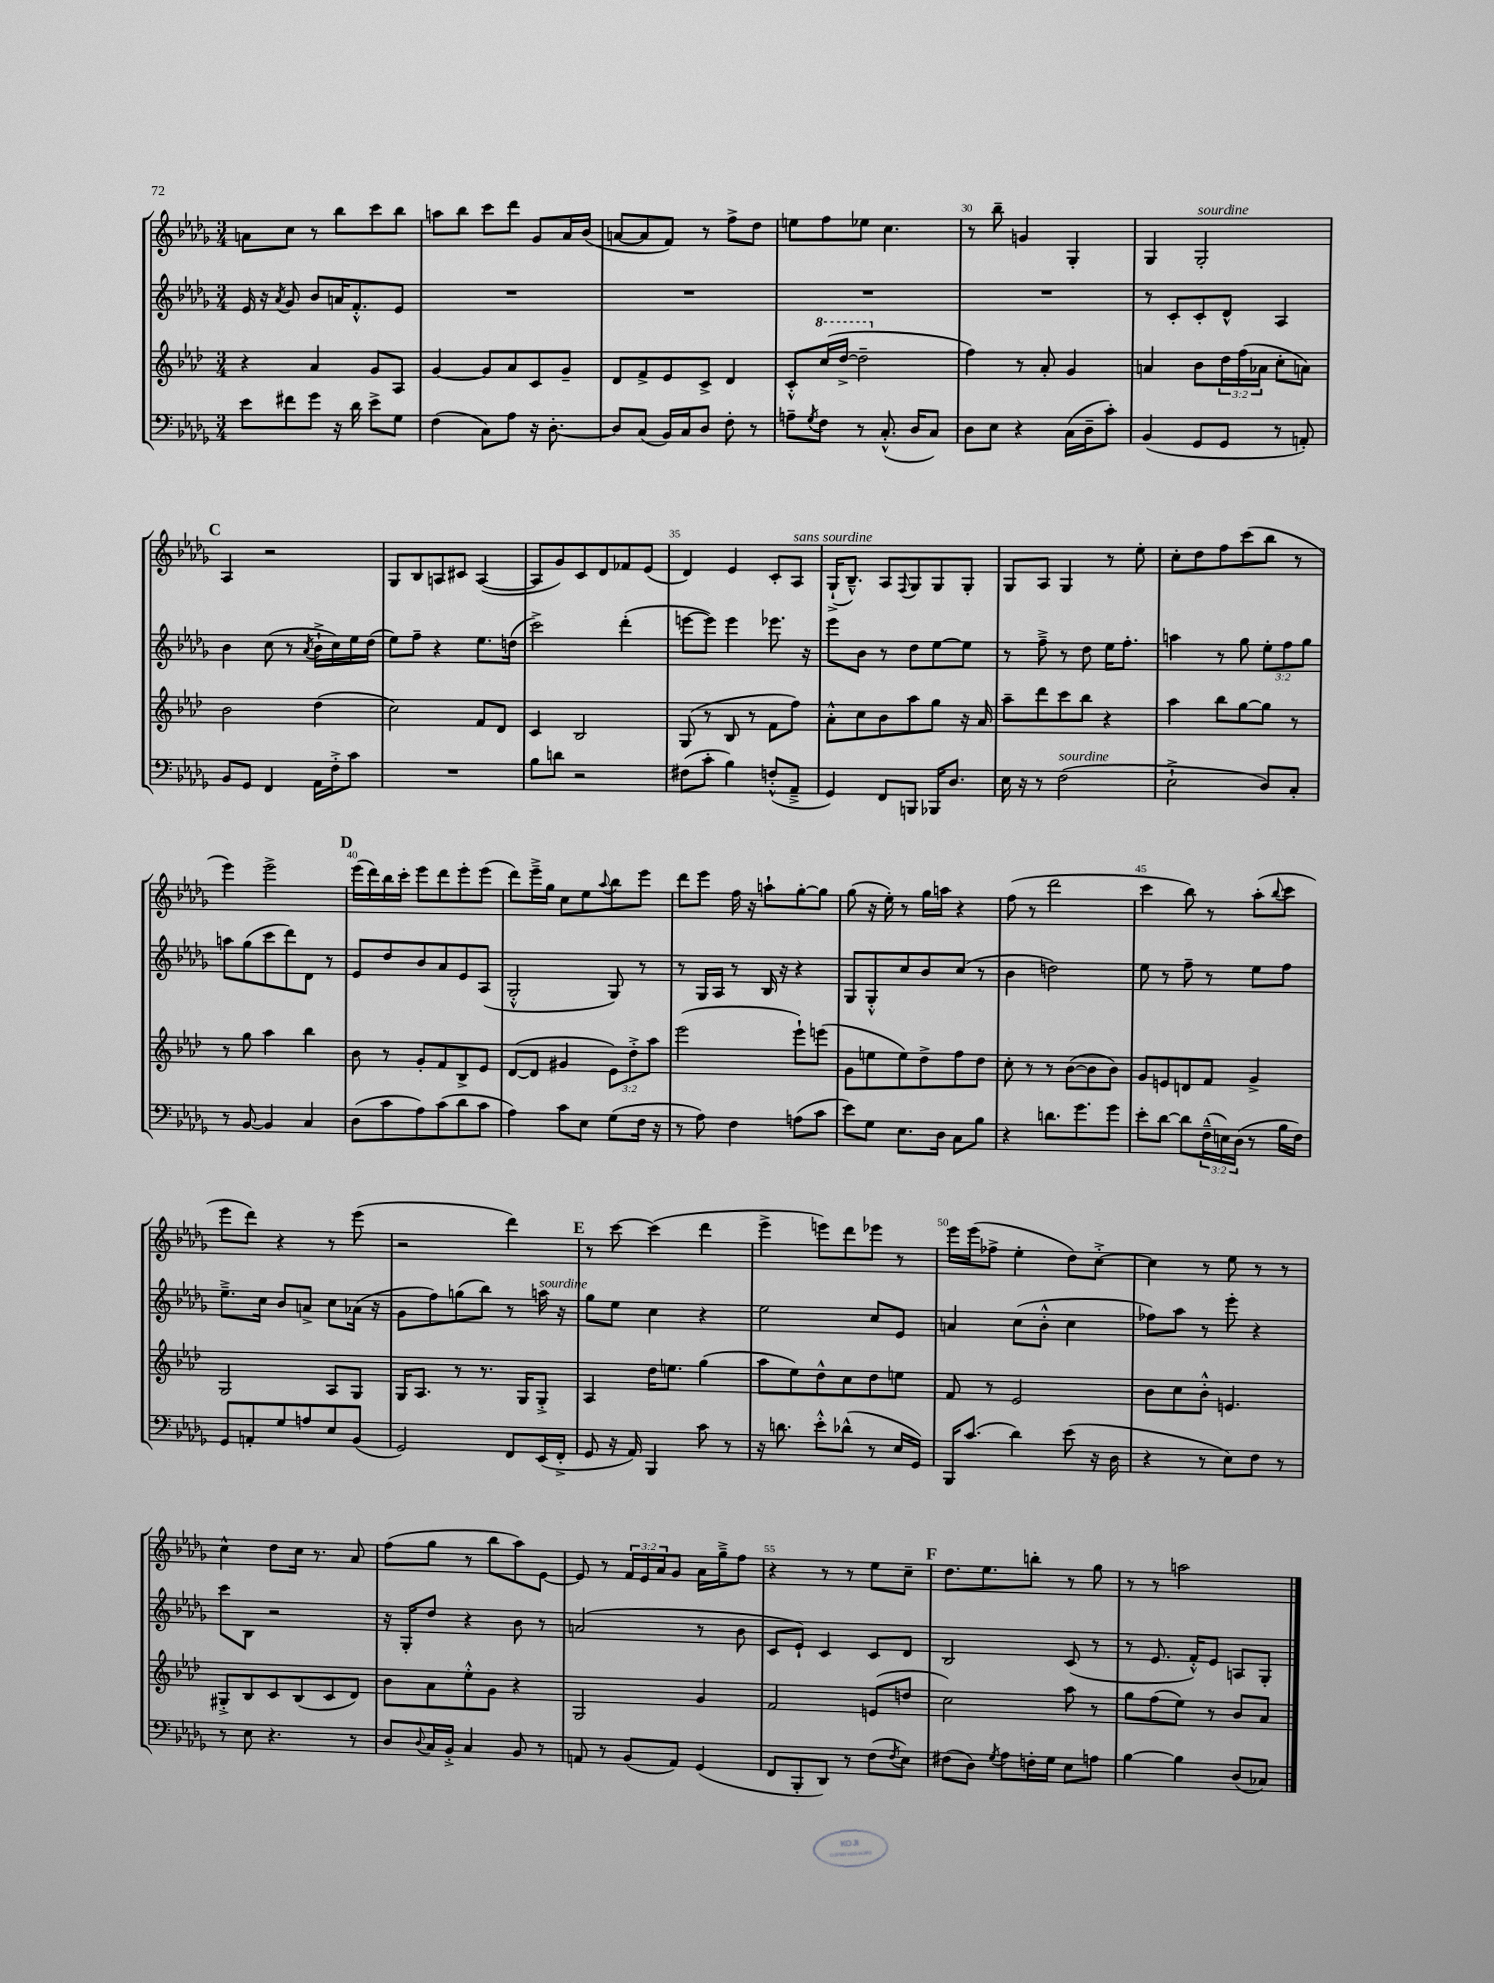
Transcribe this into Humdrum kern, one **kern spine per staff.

**kern	**kern	**kern	**kern
*part4	*part3	*part2	*part1
*staff4	*staff3	*staff2	*staff1
*clefF4	*clefG2	*clefG2	*clefG2
*k[b-e-a-d-g-]	*k[b-e-a-d-]	*k[b-e-a-d-g-]	*k[b-e-a-d-g-]
*M3/4	*M3/4	*M3/4	*M3/4
=26	=26	=26	=26
8e-\L	4r	16e-/	8an\L
.	.	16r	.
.	.	8qa-/	.
8f#X\	.	8g-/	8cc\J
8g-\J	4a-/	8b-/L	8r
16r	.	16an/K	8bb-\L
16d-\	.	8.f'^^/	.
8e-^\L	8g/L	.	8ccc\
8G-\J	8A-/J	8e-/J	8bb-\J
=27	=27	=27	=27
(4F\	[4g/	2.r	8aan\L
.	.	.	8bb-\J
8C\L)	8g/L]	.	8ccc\L
8A-\J	8a-/	.	8ddd-\J
16r	8c/	.	8g-/L
[8.D-'\	.	.	.
.	8g~/J	.	16a-/L
.	.	.	(16b-/JJ
=28	=28	=28	=28
8D-/L]	8d-/L	2.r	[8an/L
(8C/J	8f^/	.	8a/]
16BB-/LL)	8e-/	.	8f/J)
16C/J	.	.	.
8D-/J	8c^/J	.	8r
8F'\	4d-/	.	8ff^\L
8r	.	.	8dd-\J
=29	=29	=29	=29
8An~\L	8c'^^/L	2.r	8een\L
8qG-/	.	.	.
*	*8va	*	*
8F\J	(16ccc/L	.	8ff\
.	[16ddd-^/JJ	.	.
8r	2ddd-~\]	.	8ee-X\J
(8.C'^^/	.	.	4.cc\
16D-/KL	.	.	.
8C/J)	.	.	.
=30	=30	=30	=30
*	*X8va	*	*
8D-\L	4ff\)	2.r	8r
8E-\J	.	.	8bb-~\
4r	8r	.	4gn/
.	8a-'/	.	.
(16C\LL	4g/	.	4G-'/
16D-~\J	.	.	.
8c'\J)	.	.	.
=31	=31	=31	=31
(4BB-/	4an/	8r	4G-/
.	.	8c'/L	.
!	!	!	!LO:TX:a:i:t=sourdine
8GG-/L	8b-\L	8c'/	2G-'/
8GG-/J	24dd-\L	8d-^^/J	.
.	(24ff\	.	.
.	24a-X\JJ	.	.
8r	8cc'\L	4A-/	.
8AAn'/)	8an\J)	.	.
!!LO:LB:g=z
!!LO:REH:place=s1:t=C
=32	=32	=32	=32
8BB-/L	2b-\	4b-\	4A-/
8GG-/J	.	.	.
4FF/	.	(8cc\	2r
.	.	8r	.
.	.	8qa-/	.
16AA-\LL	(4dd-\	16b-`^\LL	.
16F'^\J	.	16cc\)	.
8c\J	.	16ee-\	.
.	.	(16dd-\JJ	.
=33	=33	=33	=33
2.r	2cc\)	8ee-\L)	8G-/L
.	.	8ff~\J	8B-/
.	.	4r	8An/
.	.	.	8c#X/J
.	8f/L	8.ee-\L	([4A/
.	8d-/J	.	.
.	.	(16ddn\Jk	.
=34	=34	=34	=34
8B-\L	4c/	2ccc^\)	8A/L]
8dn\J	.	.	8g-/)
2r	2B-/	.	8c/
.	.	.	8d-/
.	.	(4ddd-'\	8f-X/
.	.	.	(8e-/J
=35	=35	=35	=35
(8F#X\L	(8G/	[8eeen\L	4d-/)
8c'\J	8r	8eee\J])	.
4B-\)	8B-/	4eee\	4e-/
.	8r	.	.
(8Fn'^^/L	8f\L	8.eee-X\	8c'/L
!	!	!	!LO:TX:a:i:t=sans sourdine
8AA-~^/J	8ff\J)	.	8A-/J
.	.	16r	.
=36	=36	=36	=36
4GG-/)	8a-'^^\L	8eee-\L	(16G-`^/KL
.	.	.	8.B-~^^/J)
.	8cc\	8b-\J	.
8FF/L	8b-\	8r	8A-/L
.	.	.	8qqF/
8BBBn/J	8aa-\	8dd-\L	8G-/
16BBB-X/KL	8gg\J	[8ee-\	8G-/
8.D-/J	.	.	.
.	16r	8ee-\J]	8G-'/J
.	16a-/	.	.
=37	=37	=37	=37
16E-\	8aa-~\L	8r	8G-/L
16r	.	.	.
8r	8ddd-\	8ff~^\	8A-/J
!LO:TX:a:i:t=sourdine	!	!	!
(2F\	8ccc\	8r	4G-/
.	8bb-\J	8dd-\	.
.	4r	16ee-\KL	8r
.	.	8.ff'\J	.
.	.	.	8ee-'\
=38	=38	=38	=38
2E-`^\	4aa-\	4aan\	8cc'\L
.	.	.	8dd-\
.	8bb-\L	8r	8ff\
.	[8gg\	8gg-\	(8ccc\
8D-/L)	8gg\J]	12ee-'\L	8bb-\J
.	.	12ff\	.
8C'/J	8r	.	8r
.	.	12gg-\J	.
!!LO:LB:g=z
=39	=39	=39	=39
8r	8r	8aan\L	4eee-\)
[8BB-/	8gg\	(8gg-\	.
4BB-/]	4aa-\	8ccc\	2eee-^\
.	.	8ddd-\)	.
4C/	4bb-\	8d-\J	.
.	.	8r	.
!!LO:REH:place=s1:t=D
=40	=40	=40	=40
(8D-\L	8b-\	8e-/L	(16eee-\LL
.	.	.	16ddd-\)
8c\	8r	8dd-/	16bb-\
.	.	.	16ccc'\JJ
8A-\)	8g'/L	8b-/	8eee-\L
(8c\	8f/	8a-/	8ddd-\
8d-\	8B-^/	8e-/	8eee-'\
8c\J	8e-/J	(8A-/J	(8eee-\J
=41	=41	=41	=41
4A-\)	([8d-/L	2G-'^^/	8ddd-\L)
.	8d-/J]	.	16eee-~^\L
.	.	.	16gg-\JJ
8c\L	4g#X/	.	8cc\L
8E-\J	.	.	8ee-\
.	.	.	8qqaa-/
(8G-\L	12e-\L)	8G-/)	8bb-\
.	12dd-'^\	.	.
16F\Jk	.	8r	8eee-\J
.	12aa-\J	.	.
16r	.	.	.
=42	=42	=42	=42
8r	(2eee-\	8r	8ddd-\L
8A-\)	.	16G-/LL	8eee-\J
.	.	16A-/JJ	.
4F\	.	8r	16ff\
.	.	.	16r
.	.	16B-/	8aan`\L
.	.	16r	.
(8An\L	8eee-`\L)	4r	[8gg-'\
8c\J	(8eeen\J	.	8gg-\J]
=43	=43	=43	=43
8e-\L)	8g\L	8G-/L	(8gg-\
8G-\J	8een\	8G-'^^/	16r
.	.	.	16ee-'\)
8.E-\L	8ee\)	8cc/	8r
.	8dd-^\	8b-/	16gg-\LL
16D-\Jk	.	.	16aan\JJ
8C\L	8ff\	(8cc/J	4r
8B-\J	8dd-\J	8r	.
=44	=44	=44	=44
4r	8cc'\	4b-\	(8ff\
.	8r	.	8r
8.dn\L	8r	2ddn\)	2ddd-\
.	([8b-\L	.	.
8.g-\	.	.	.
.	8b-\]	.	.
8g-\J	8b-\J)	.	.
=45	=45	=45	=45
8e-'\L	8g/L	8ee-\	4ccc\
[8d-\J	8en/	8r	.
8d-\L]	8dn/	8ff~\	8bb-\)
(24F~^^\L	8f/J	8r	8r
24En\)	.	.	.
(24D-\JJ	.	.	.
8r	4g^/	8ee-\L	(8aa-'\L
.	.	.	8qqbb-/
16B-\LL	.	8ff\J	8ccc\J
16F\JJ)	.	.	.
!!LO:LB:g=z
=46	=46	=46	=46
8GG-/L	2G/	8.ee-~^\L	8eee-\L
8AAn'/	.	.	8ddd-\J)
.	.	16cc\Jk	.
8G-/	.	8b-/L	4r
8An/	.	8an^/J	.
8E-/	8A-/L	8cc\L	8r
(8BB-/J	8G/J	(16a-X\Jk	(8eee-\
.	.	16r	.
=47	=47	=47	=47
2GG-/)	16G/KL	8g-\L	2r
.	8.A-/J	.	.
.	.	8ff\)	.
.	8r	(8ggn\	.
.	8.r	8bb-\J)	.
8FF/L	.	8r	4ddd-\)
.	16G/KL	.	.
!	!	!LO:TX:a:i:t=sourdine	!
(16EE-/L	8G'^/J	16aan\	.
16FF'^/JJ	.	16r	.
!!LO:REH:place=s1:t=E
=48	=48	=48	=48
8GG-/	4A-/	8gg-\L	8r
16r	.	8ee-\J	[8ccc\
16AA-/)	.	.	.
4BBB-/	16dd-\KL	4cc\	(4ccc\]
.	8.een\J	.	.
8c\	(4gg\	4r	4ddd-\
8r	.	.	.
=49	=49	=49	=49
16r	8aa-\L	2ee-\	4eee-^\
8.dn\	.	.	.
.	8ee-\)	.	.
8e-'^^\L	8dd-^^\	.	8eeen\L)
(8d-X^^\J	8cc\	.	8ddd-\
8r	8dd-\	8cc/L	8eee-X\J
16E-/LL	8een\J	8e-/J	8r
16GG-/JJ)	.	.	.
=50	=50	=50	=50
16BBB-/KL	8f/	4an/	16eee-\LL
(8.c/J	.	.	(16eee-\J
.	8r	.	8ff-X^\J
4d-\)	2e-/	(8cc\L	4ee-'\
.	.	8b-'^^\J	.
(8e-\	.	4cc\	8dd-\L)
16r	.	.	[8cc'^\J
16D-\	.	.	.
=51	=51	=51	=51
4r	8b-\L	8ff-X\L)	4cc\]
.	8cc\	8aa-\J	.
8r	8b-'^^\J	8r	8r
8E-\L)	4.en/	8eee-'\	8ee-\
8F\J	.	4r	8r
8r	.	.	8r
!!LO:LB:g=z
=52	=52	=52	=52
8r	8G#X'^/L	8ccc\L	4cc^^\
8E-\	8B-/	8B-\J	.
4.r	8c/	2r	8dd-\L
.	(8B-/	.	16cc\Jk
.	.	.	8.r
.	8c/	.	.
8r	8d-/J)	.	8a-/
=53	=53	=53	=53
8D-/L	8b-\L	16r	(8ff\L
.	.	16G-'/KL	.
8qqD-/	.	.	.
16C/L	8a-\	8dd-/J	8gg-\J
16BB-'^/JJ	.	.	.
4C/	8ee-'^^\	4r	8r
.	8g\J	.	8bb-\L
8BB-/	4r	8b-\	8aa-\)
8r	.	8r	[8e-\J
=54	=54	=54	=54
8AAn/	2G/	(2an/	8e-/]
8r	.	.	8r
(8BB-/L	.	.	24f/LL
.	.	.	24e-/
.	.	.	24a-/J
8AA/J)	.	.	8g-/J
(4GG-/	4g/	8r	16a-\LL
.	.	.	16gg-~^\J
.	.	8b-\	8ff\J
=55	=55	=55	=55
8FF/L	2f/	8c/L	4r
8BBB-'/	.	8e-`/J)	.
8DD-/J)	.	4c/	8r
8r	.	.	8r
(8F\L	(8en/L	8c/L	8ee-\L
8qF/	.	.	.
8E-\J)	8ddn/J	8d-/J	8cc~\J
!!LO:REH:place=s1:t=F
=56	=56	=56	=56
(8F#X\L	2cc\)	2B-/	8.dd-\L
8D-\J)	.	.	.
.	.	.	8.ee-\
8qG-/	.	.	.
8A-\L	.	.	.
16Fn'\L	.	.	8bbn'\J
16G-\JJ	.	.	.
8E-\L	8aa-\	(8c/	8r
8An\J	8r	8r	8gg-\
=57	=57	=57	=57
[4B-\	8gg\L	8r	8r
.	(8ff\	8.e-/	8r
4B-\]	8ee-\J)	.	2aan\
.	.	16f'^^/KL)	.
.	8r	8e-/J	.
(8D-/L	8b-/L	8An/L	.
8C-X/J)	8a-/J	8G-'/J	.
==	==	==	==
*-	*-	*-	*-
